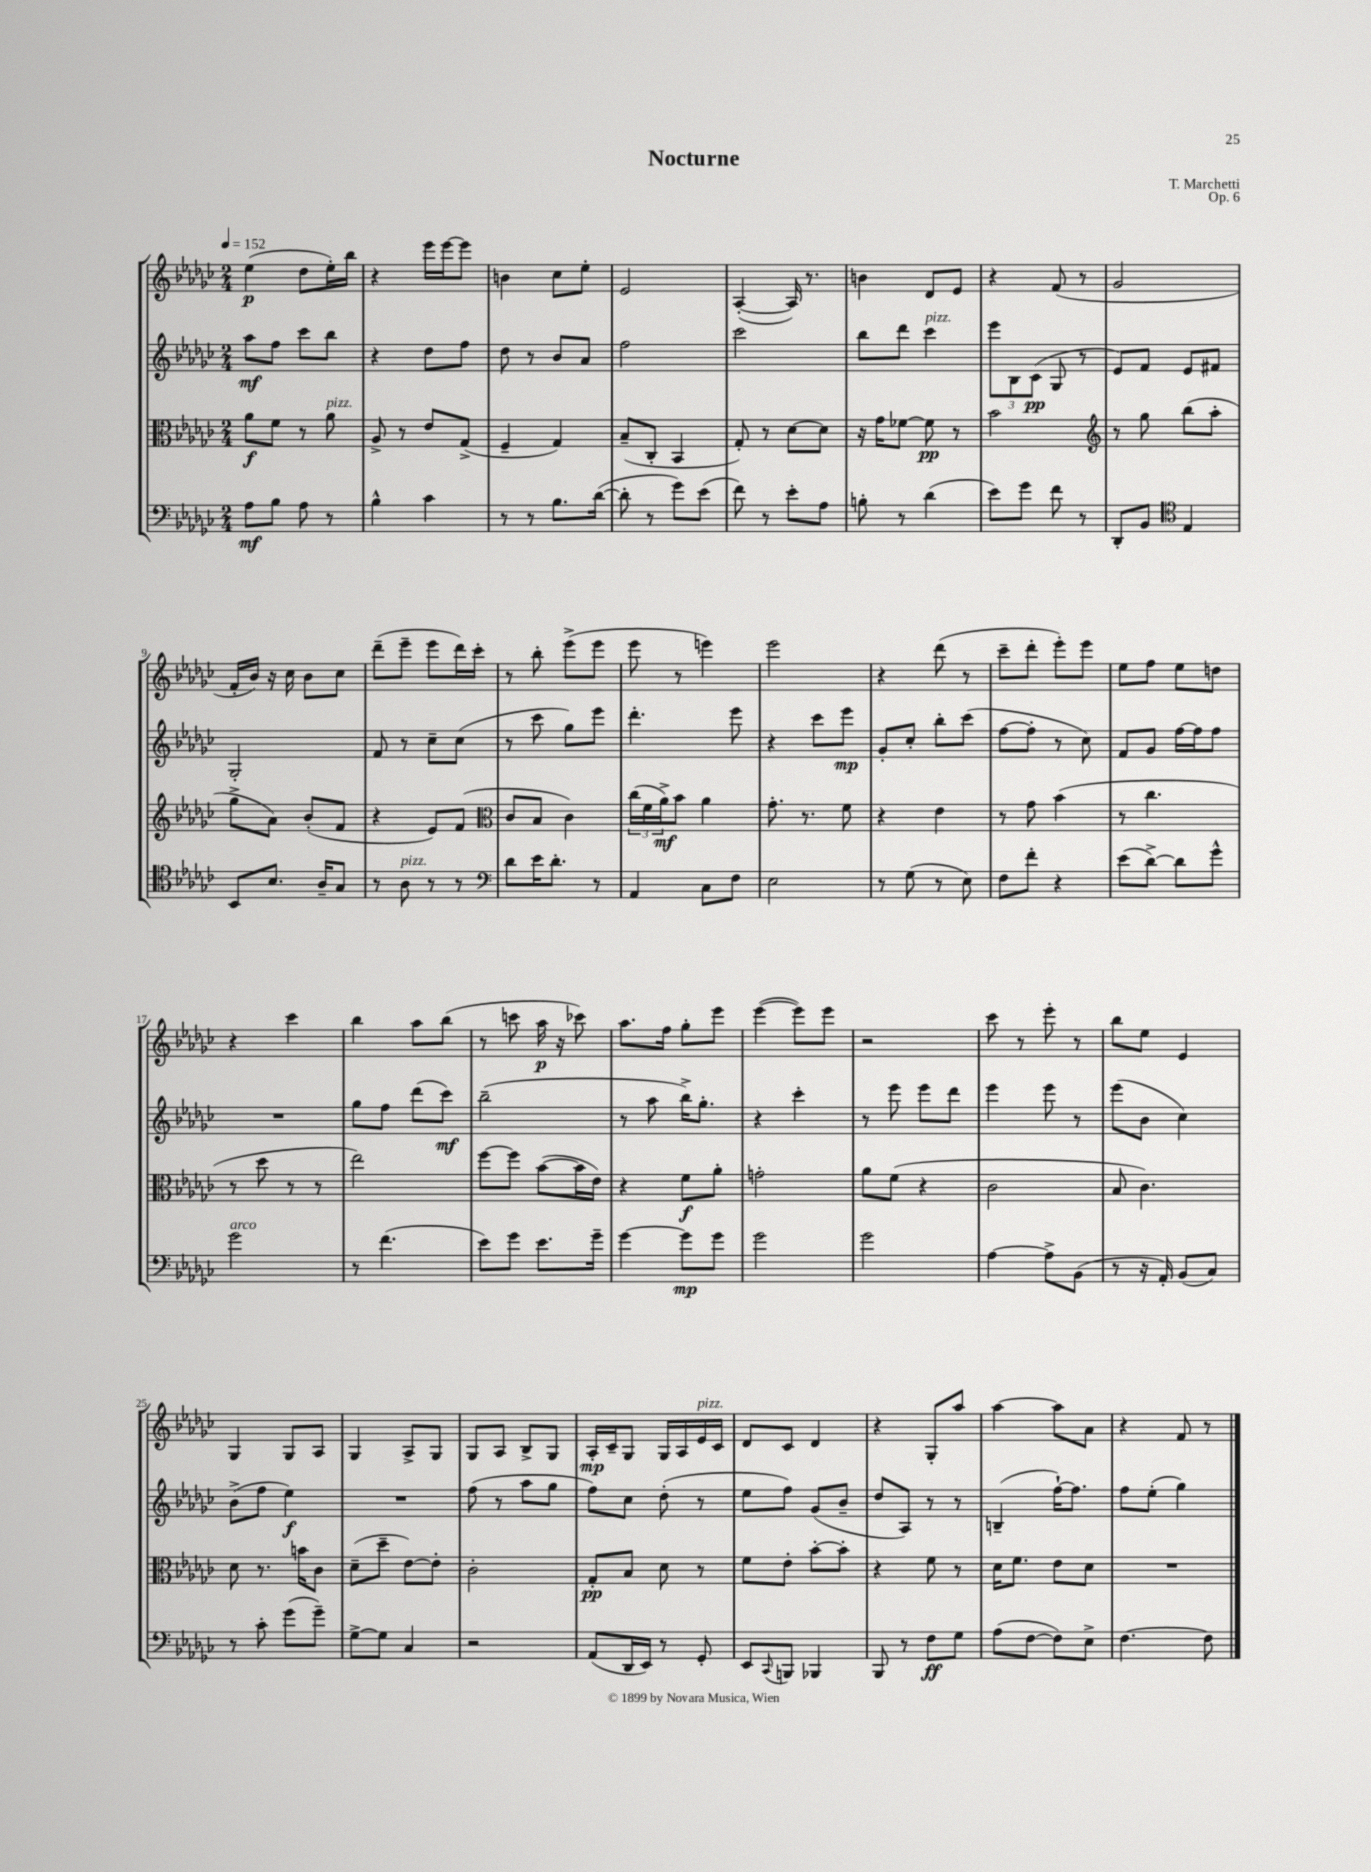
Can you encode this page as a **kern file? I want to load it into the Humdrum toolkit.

**kern	**dynam	**kern	**dynam	**kern	**dynam	**kern	**dynam
*part4	*part4	*part3	*part3	*part2	*part2	*part1	*part1
*staff4	*staff4	*staff3	*staff3	*staff2	*staff2	*staff1	*staff1
*clefF4	*	*clefC3	*	*clefG2	*	*clefG2	*
*k[b-e-a-d-g-c-]	*	*k[b-e-a-d-g-c-]	*	*k[b-e-a-d-g-c-]	*	*k[b-e-a-d-g-c-]	*
*M2/4	*	*M2/4	*	*M2/4	*	*M2/4	*
*MM152	*	*MM152	*	*MM152	*	*MM152	*
=1	=1	=1	=1	=1	=1	=1	=1
8A-\L	mf	8a-\L	f	8aa-\L	mf	(4ee-\	p
8B-\J	.	8f\J	.	8ff\J	.	.	.
8A-\	.	8r	.	8ccc-\L	.	8dd-\L	.
!	!	!LO:TX:a:i:t=pizz.	!	!	!	!	!
8r	.	8a-\	.	8bb-\J	.	16ee-'\L)	.
.	.	.	.	.	.	16bb-\JJ	.
=2	=2	=2	=2	=2	=2	=2	=2
4B-^^\	.	8A-^/	.	4r	.	4r	.
.	.	8r	.	.	.	.	.
4c-\	.	8e-/L	.	8dd-\L	.	16eee-\LL	.
.	.	.	.	.	.	[16eee-\J	.
.	.	(8G-^/J	.	8ff\J	.	8eee-\J]	.
=3	=3	=3	=3	=3	=3	=3	=3
8r	.	4F~/	.	8dd-\	.	4bn\	.
8r	.	.	.	8r	.	.	.
8.B-\L	.	4G-/)	.	8b-/L	.	8cc-\L	.
.	.	.	.	8a-/J	.	8ee-'\J	.
([16d-\Jk	.	.	.	.	.	.	.
=4	=4	=4	=4	=4	=4	=4	=4
8d-'\]	.	(8B-~/L	.	2ff\	.	2e-/	.
8r	.	8C-'/J	.	.	.	.	.
8g-\L)	.	4BB-/	.	.	.	.	.
(8e-\J	.	.	.	.	.	.	.
=5	=5	=5	=5	=5	=5	=5	=5
8f\)	.	8G-'/)	.	2ccc-\	.	([4A-'/	.
8r	.	8r	.	.	.	.	.
8e-'\L	.	[8d-\L	.	.	.	16A-/])	.
.	.	.	.	.	.	8.r	.
8A-\J	.	8d-\J]	.	.	.	.	.
=6	=6	=6	=6	=6	=6	=6	=6
8Bn'\	.	16r	.	8bb-\L	.	4bn\	.
.	.	16g-\KL	.	.	.	.	.
8r	.	[8f-X\J	.	8ddd-\J	.	.	.
!	!	!	!	!LO:TX:a:i:t=pizz.	!	!	!
(4d-\	.	8f-\]	pp	4ccc-\	.	8d-/L	.
.	.	8r	.	.	.	8e-/J	.
=7	=7	=7	=7	=7	=7	=7	=7
8e-\L)	.	2b-\	.	12eee-\L	.	4r	.
.	.	.	.	12B-\	.	.	.
8g-\J	.	.	.	.	.	.	.
.	.	.	.	(12c-\J	pp	.	.
8f\	.	.	.	8G-/	.	(8f/	.
8r	.	.	.	8r	.	8r	.
=8	=8	=8	=8	=8	=8	=8	=8
*	*	*clefG2	*	*	*	*	*
8DD-'/L	.	8r	.	8e-/L)	.	2g-/	.
8BB-/J	.	8gg-\	.	8f/J	.	.	.
*clefC4	*	*	*	*	*	*	*
4E-/	.	(8bb-\L	.	8e-/L	.	.	.
.	.	8aa-'\J	.	8f#X/J	.	.	.
!!LO:LB:g=z
=9	=9	=9	=9	=9	=9	=9	=9
8BB-/L	.	8gg-^\L	.	2G-'/	.	16f'/LL	.
.	.	.	.	.	.	16b-/JJ)	.
8.B-/J	.	8a-\J)	.	.	.	16r	.
.	.	.	.	.	.	16cc-\	.
.	.	(8b-'/L	.	.	.	8b-\L	.
16A-~/KL	.	.	.	.	.	.	.
8G-/J	.	8f/J	.	.	.	8cc-\J	.
=10	=10	=10	=10	=10	=10	=10	=10
8r	.	4r	.	8f/	.	(8ddd-~\L	.
!LO:TX:a:i:t=pizz.	!	!	!	!	!	!	!
8A-\	.	.	.	8r	.	8eee-~\J	.
8r	.	8e-/L)	.	8cc-~\L	.	8eee-\L	.
8r	.	(8f/J	.	(8cc-\J	.	16ddd-\L)	.
.	.	.	.	.	.	16ccc-'\JJ	.
=11	=11	=11	=11	=11	=11	=11	=11
*clefF4	*	*clefC3	*	*	*	*	*
8d-\L	.	8c-/L	.	8r	.	8r	.
16e-\K	.	8B-/J	.	8ccc-\	.	8bb-'\	.
8.d-'\J	.	.	.	.	.	.	.
.	.	4c-\)	.	8gg-\L)	.	(8eee-^\L	.
8r	.	.	.	8eee-\J	.	8eee-\J	.
=12	=12	=12	=12	=12	=12	=12	=12
4AA-/	.	(24cc-\LL	.	4.ddd-'\	.	8eee-\	.
.	.	24f\	.	.	.	.	.
.	.	24a-^\J)	mf	.	.	.	.
.	.	8b-\J	.	.	.	8r	.
8C-\L	.	4a-\	.	.	.	4eeen\)	.
8F\J	.	.	.	8eee-\	.	.	.
=13	=13	=13	=13	=13	=13	=13	=13
2E-\	.	8.g-'\	.	4r	.	2eee-\	.
.	.	8.r	.	.	.	.	.
.	.	.	.	8ccc-\L	.	.	.
.	.	8f\	.	8eee-\J	mp	.	.
=14	=14	=14	=14	=14	=14	=14	=14
8r	.	4r	.	8g-'/L	.	4r	.
(8G-\	.	.	.	8cc-'/J	.	.	.
8r	.	4e-\	.	8bb-'\L	.	(8ddd-\	.
8E-\)	.	.	.	(8ccc-\J	.	8r	.
=15	=15	=15	=15	=15	=15	=15	=15
8F\L	.	8r	.	[8ff\L	.	8ccc-~\L	.
8f'\J	.	8g-\	.	8ff'\J]	.	8ddd-'\J	.
4r	.	(4b-\	.	8r	.	8eee-'\L)	.
.	.	.	.	8cc-\)	.	8eee-\J	.
=16	=16	=16	=16	=16	=16	=16	=16
(8e-\L	.	8r	.	8f/L	.	8ee-\L	.
[8d-^\J)	.	4.cc-\	.	8g-/J	.	8ff\J	.
8d-\L]	.	.	.	[16ff\LL	.	8ee-\L	.
.	.	.	.	16ff\J]	.	.	.
8g-^^\J	.	.	.	8ff\J	.	8ddn\J	.
!!LO:LB:g=z
=17	=17	=17	=17	=17	=17	=17	=17
!LO:TX:a:i:t=arco	!	!	!	!	!	!	!
2g-\	.	8r	.	2r	.	4r	.
.	.	8dd-\	.	.	.	.	.
.	.	8r	.	.	.	4ccc-\	.
.	.	8r	.	.	.	.	.
=18	=18	=18	=18	=18	=18	=18	=18
8r	.	2ee-\)	.	8gg-\L	.	4bb-\	.
(4.f\	.	.	.	8ff\J	.	.	.
.	.	.	.	(8ddd-\L	.	8aa-\L	.
.	.	.	.	8ccc-\J)	mf	(8bb-\J	.
=19	=19	=19	=19	=19	=19	=19	=19
8e-\L)	.	[8ff\L	.	(2bb-~\	.	8r	.
8g-\J	.	8ff\J]	.	.	.	8cccn\	.
8.e-\L	.	([8b-\L	.	.	.	16aa-\	p
.	.	.	.	.	.	16r	.
.	.	16b-\L]	.	.	.	8ccc-X\)	.
16g-~\Jk	.	16e-\JJ)	.	.	.	.	.
=20	=20	=20	=20	=20	=20	=20	=20
[4g-\	.	4r	.	8r	.	8.aa-\L	.
.	.	.	.	8aa-\	.	.	.
.	.	.	.	.	.	16ff\Jk	.
8g-\L]	mp	8f\L	f	16bb-^\KL)	.	8gg-'\L	.
.	.	.	.	8.gg-'\J	.	.	.
8g-\J	.	8a-'\J	.	.	.	8eee-\J	.
=21	=21	=21	=21	=21	=21	=21	=21
2g-\	.	2gn'\	.	4r	.	([4eee-\	.
.	.	.	.	4ccc-'\	.	8eee-\L])	.
.	.	.	.	.	.	8eee-\J	.
=22	=22	=22	=22	=22	=22	=22	=22
2g-\	.	8a-\L	.	8r	.	2r	.
.	.	(8f\J	.	8eee-\	.	.	.
.	.	4r	.	8eee-\L	.	.	.
.	.	.	.	8ddd-\J	.	.	.
=23	=23	=23	=23	=23	=23	=23	=23
[4A-\	.	2c-\	.	4eee-\	.	8ccc-\	.
.	.	.	.	.	.	8r	.
8A-^\L]	.	.	.	8eee-\	.	8eee-'\	.
(8BB-\J	.	.	.	8r	.	8r	.
=24	=24	=24	=24	=24	=24	=24	=24
8r	.	8B-/	.	(8eee-\L	.	8bb-\L	.
16r	.	4.c-\)	.	8b-\J	.	8ee-\J	.
16AA-'/)	.	.	.	.	.	.	.
(8BB-/L	.	.	.	4cc-\)	.	4e-/	.
8C-/J)	.	.	.	.	.	.	.
!!LO:LB:g=z
=25	=25	=25	=25	=25	=25	=25	=25
8r	.	8d-\	.	(8b-^\L	.	4G-/	.
8c-'\	.	8.r	.	8ff\J	.	.	.
(8g-\L	.	.	.	4ee-\)	f	8G-/L	.
.	.	16bn\KL	.	.	.	.	.
8g-~\J)	.	8c-\J	.	.	.	8A-/J	.
=26	=26	=26	=26	=26	=26	=26	=26
[8G-^\L	.	(8d-~\L	.	2r	.	4G-/	.
8G-\J]	.	8dd-~\J	.	.	.	.	.
4C-/	.	[8e-\L)	.	.	.	8A-^/L	.
.	.	8e-'\J]	.	.	.	8G-/J	.
=27	=27	=27	=27	=27	=27	=27	=27
2r	.	2c-'\	.	(8ff\	.	8G-/L	.
.	.	.	.	8r	.	8A-/J	.
.	.	.	.	8aa-\L	.	8B-^/L	.
.	.	.	.	8gg-\J	.	8G-/J	.
=28	=28	=28	=28	=28	=28	=28	=28
(8AA-/L	.	8G-'/L	pp	8ff\L)	.	16A-'/LL	mp
.	.	.	.	.	.	16c-~/J	.
16DD-/L	.	8B-/J	.	8cc-\J	.	8G-/J	.
16EE-/JJ)	.	.	.	.	.	.	.
8r	.	8d-\	.	(8dd-'\	.	16G-/LL	.
.	.	.	.	.	.	16A-/	.
!	!	!	!	!	!	!LO:TX:a:i:t=pizz.	!
8GG-'/	.	8r	.	8r	.	16e-/	.
.	.	.	.	.	.	16c-/JJ	.
=29	=29	=29	=29	=29	=29	=29	=29
8EE-/L	.	8f\L	.	8ee-\L	.	8d-/L	.
8qqCC-/	.	.	.	.	.	.	.
8BBBn/J	.	8e-'\J	.	8ff\J)	.	8c-/J	.
4BBB-X/	.	[8b-'\L	.	(8g-/L	.	4d-/	.
.	.	8b-'\J]	.	8b-~/J	.	.	.
=30	=30	=30	=30	=30	=30	=30	=30
8BBB-/	.	4r	.	8dd-/L	.	4r	.
8r	.	.	.	8A-/J)	.	.	.
8F\L	ff	8f\	.	8r	.	8G-'/L	.
8G-\J	.	8r	.	8r	.	8aa-/J	.
=31	=31	=31	=31	=31	=31	=31	=31
(8A-\L	.	16d-\KL	.	(4Bn~/	.	[4aa-\	.
.	.	8.f\J	.	.	.	.	.
[8F\J	.	.	.	.	.	.	.
8F\L])	.	8e-\L	.	[16ff`\KL)	.	8aa-\L]	.
.	.	.	.	8.ff\J]	.	.	.
8E-^\J	.	8d-\J	.	.	.	8a-\J	.
=32	=32	=32	=32	=32	=32	=32	=32
[4.F\	.	2r	.	8ff\L	.	4r	.
.	.	.	.	(8ee-'\J	.	.	.
.	.	.	.	4gg-\)	.	8f/	.
8F\]	.	.	.	.	.	8r	.
==	==	==	==	==	==	==	==
*-	*-	*-	*-	*-	*-	*-	*-
